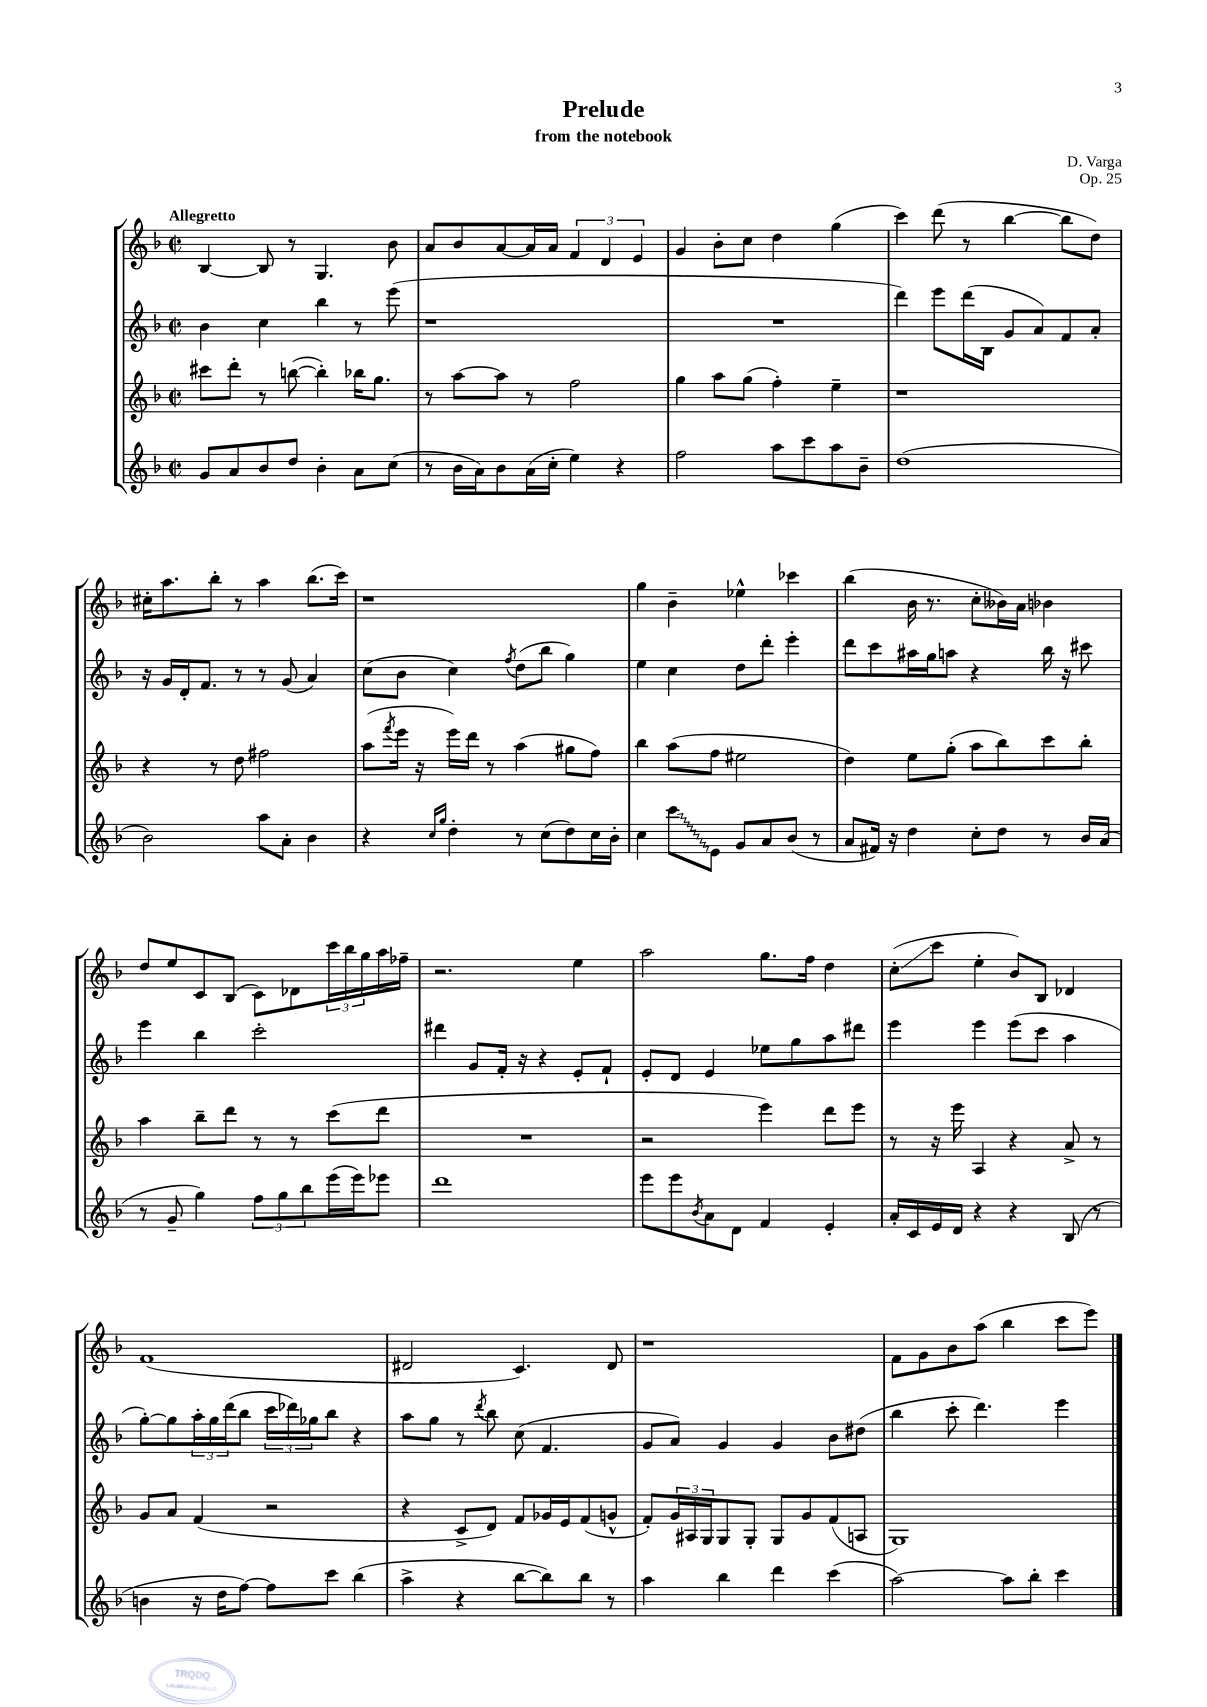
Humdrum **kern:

**kern	**kern	**kern	**kern
*staff4	*staff3	*staff2	*staff1
*clefG2	*clefG2	*clefG2	*clefG2
*k[b-]	*k[b-]	*k[b-]	*k[b-]
*M2/2	*M2/2	*M2/2	*M2/2
*met(c|)	*met(c|)	*met(c|)	*met(c|)
8g	8ccc#	4b-	[4B-
8a	8ddd'	.	.
8b-	8r	4cc	8B-]
8dd	([8bb	.	8r
4b-'	4bb'])	4bb-	4.G
8a	16bb-	8r	.
.	8.gg	.	.
(8cc	.	(8eee	8b-
=	=	=	=
8r	8r	1r	8a
16b-	[8aa	.	8b-
16a)	.	.	.
8b-	8aa]	.	[8a
(16a	8r	.	16a]
16cc'	.	.	16a
4ee)	2ff	.	6f
.	.	.	6d
4r	.	.	.
.	.	.	6e
=	=	=	=
2ff	4gg	1r	4g
.	8aa	.	8b-'
.	(8gg	.	8cc
8aa	4ff')	.	4dd
8ccc	.	.	.
8aa	4ee~	.	(4gg
8b-~	.	.	.
=	=	=	=
(1dd	1r	4ddd)	4ccc)
.	.	8eee	(8ddd
.	.	(16ddd	8r
.	.	16B-	.
.	.	8g	[4bb-
.	.	8a)	.
.	.	8f	8bb-]
.	.	8a'	8dd)
=	=	=	=
2b-)	4r	16r	16cc#'
.	.	16g	8.aa
.	.	16d'	.
.	.	8.f	.
.	8r	.	8bb-'
.	8dd	8r	8r
8aa	2ff#	8r	4aa
8a'	.	(8g	.
4b-	.	4a)	(8.bb-
.	.	.	16ccc)
=	=	=	=
4r	(8aa	(8cc	1r
.	8qfff	.	.
.	16eee	8b-	.
.	16r	.	.
16qqcc	.	.	.
16qqgg	.	.	.
4dd'	16eee)	4cc)	.
.	16ddd	.	.
.	8r	.	.
.	.	8qff	.
8r	(4aa	(8dd	.
(8cc	.	8bb-	.
8dd)	8gg#	4gg)	.
16cc	8ff)	.	.
16b-'	.	.	.
=	=	=	=
4cc	4bb-	4ee	4gg
8ccc	(8aa	4cc	4b-~
8e	8ff	.	.
8g	2ee#	8dd	4ee-^^
8a	.	8ddd'	.
(8b-	.	4eee'	4ccc-
8r	.	.	.
=	=	=	=
8a	4dd)	8ddd	(4bb-
16f#)	.	8ccc	.
16r	.	.	.
4dd	8ee	16aa#	16b-
.	.	16gg	8.r
.	(8gg'	8aa	.
8cc'	8aa	4r	8cc'
8dd	8bb-)	.	16b--)
.	.	.	16a
8r	8ccc	16bb-	4b-
.	.	16r	.
16b-	8bb-'	8ccc#	.
(16a	.	.	.
=	=	=	=
8r	4aa	4eee	8dd
8g~	.	.	8ee
4gg)	8bb-~	4bb-	8c
.	8ddd	.	(8B-
12ff	8r	2ccc'	8c)
12gg	.	.	.
.	8r	.	8d-
12bb-	.	.	.
(16eee	(8ccc	.	24ccc
.	.	.	24bb-
16eee)	.	.	.
.	.	.	24gg
8eee-	8ddd	.	16aa
.	.	.	16ff-~
=	=	=	=
1ddd	1r	4ddd#	2.r
.	.	8g	.
.	.	16f'	.
.	.	16r	.
.	.	4r	.
.	.	8e'	4ee
.	.	8f`	.
=	=	=	=
8eee	2r	8e'	2aa
8eee	.	8d	.
8qb-	.	.	.
8a	.	4e	.
8d	.	.	.
4f	4eee)	8ee-	8.gg
.	.	8gg	.
.	.	.	16ff
4e'	8ddd	8aa	4dd
.	8eee	8ddd#	.
=	=	=	=
16a'	8r	4eee	(8cc'
16c	.	.	.
16e	16r	.	8ccc
16d	16eee	.	.
4r	4A	4eee	4ee'
4r	4r	(8eee	8b-)
.	.	8ccc	8B-
(8B-	8a^	4aa	4d-
8r	8r	.	.
=	=	=	=
4b	8g	[8gg')	(1f
.	8a	8gg]	.
16r	(4f	24aa'	.
.	.	24gg	.
16dd	.	.	.
.	.	(24ddd	.
[8ff)	.	8bb-	.
8ff]	2r	24ccc	.
.	.	24ddd-)	.
.	.	24gg-	.
8ccc	.	8bb-	.
(4bb-	.	4r	.
=	=	=	=
4aa^	4r	8aa	2d#
.	.	8gg	.
4r	8c^	8r	.
.	.	8qddd	.
.	8d)	8bb-	.
[8bb-	8f	(8cc	4.c)
8bb-])	16g-	4.f	.
.	16e	.	.
8bb-	(8f	.	.
8r	8g^^	.	8d#
=	=	=	=
4aa	8f')	8g	1r
.	24g	8a)	.
.	24A#	.	.
.	24G	.	.
4bb-	8G	4g	.
.	8G'	.	.
4ddd	8G	4g	.
.	8g	.	.
(4ccc	(8f	8b-	.
.	8A	(8dd#	.
=	=	=	=
[2aa)	1G)	4bb-	8f
.	.	.	8g
.	.	8ccc'	8b-
.	.	4.ddd)	(8aa
8aa]	.	.	4bb-
8bb-'	.	.	.
4ccc	.	4eee	8ccc
.	.	.	8eee)
==	==	==	==
*-	*-	*-	*-
